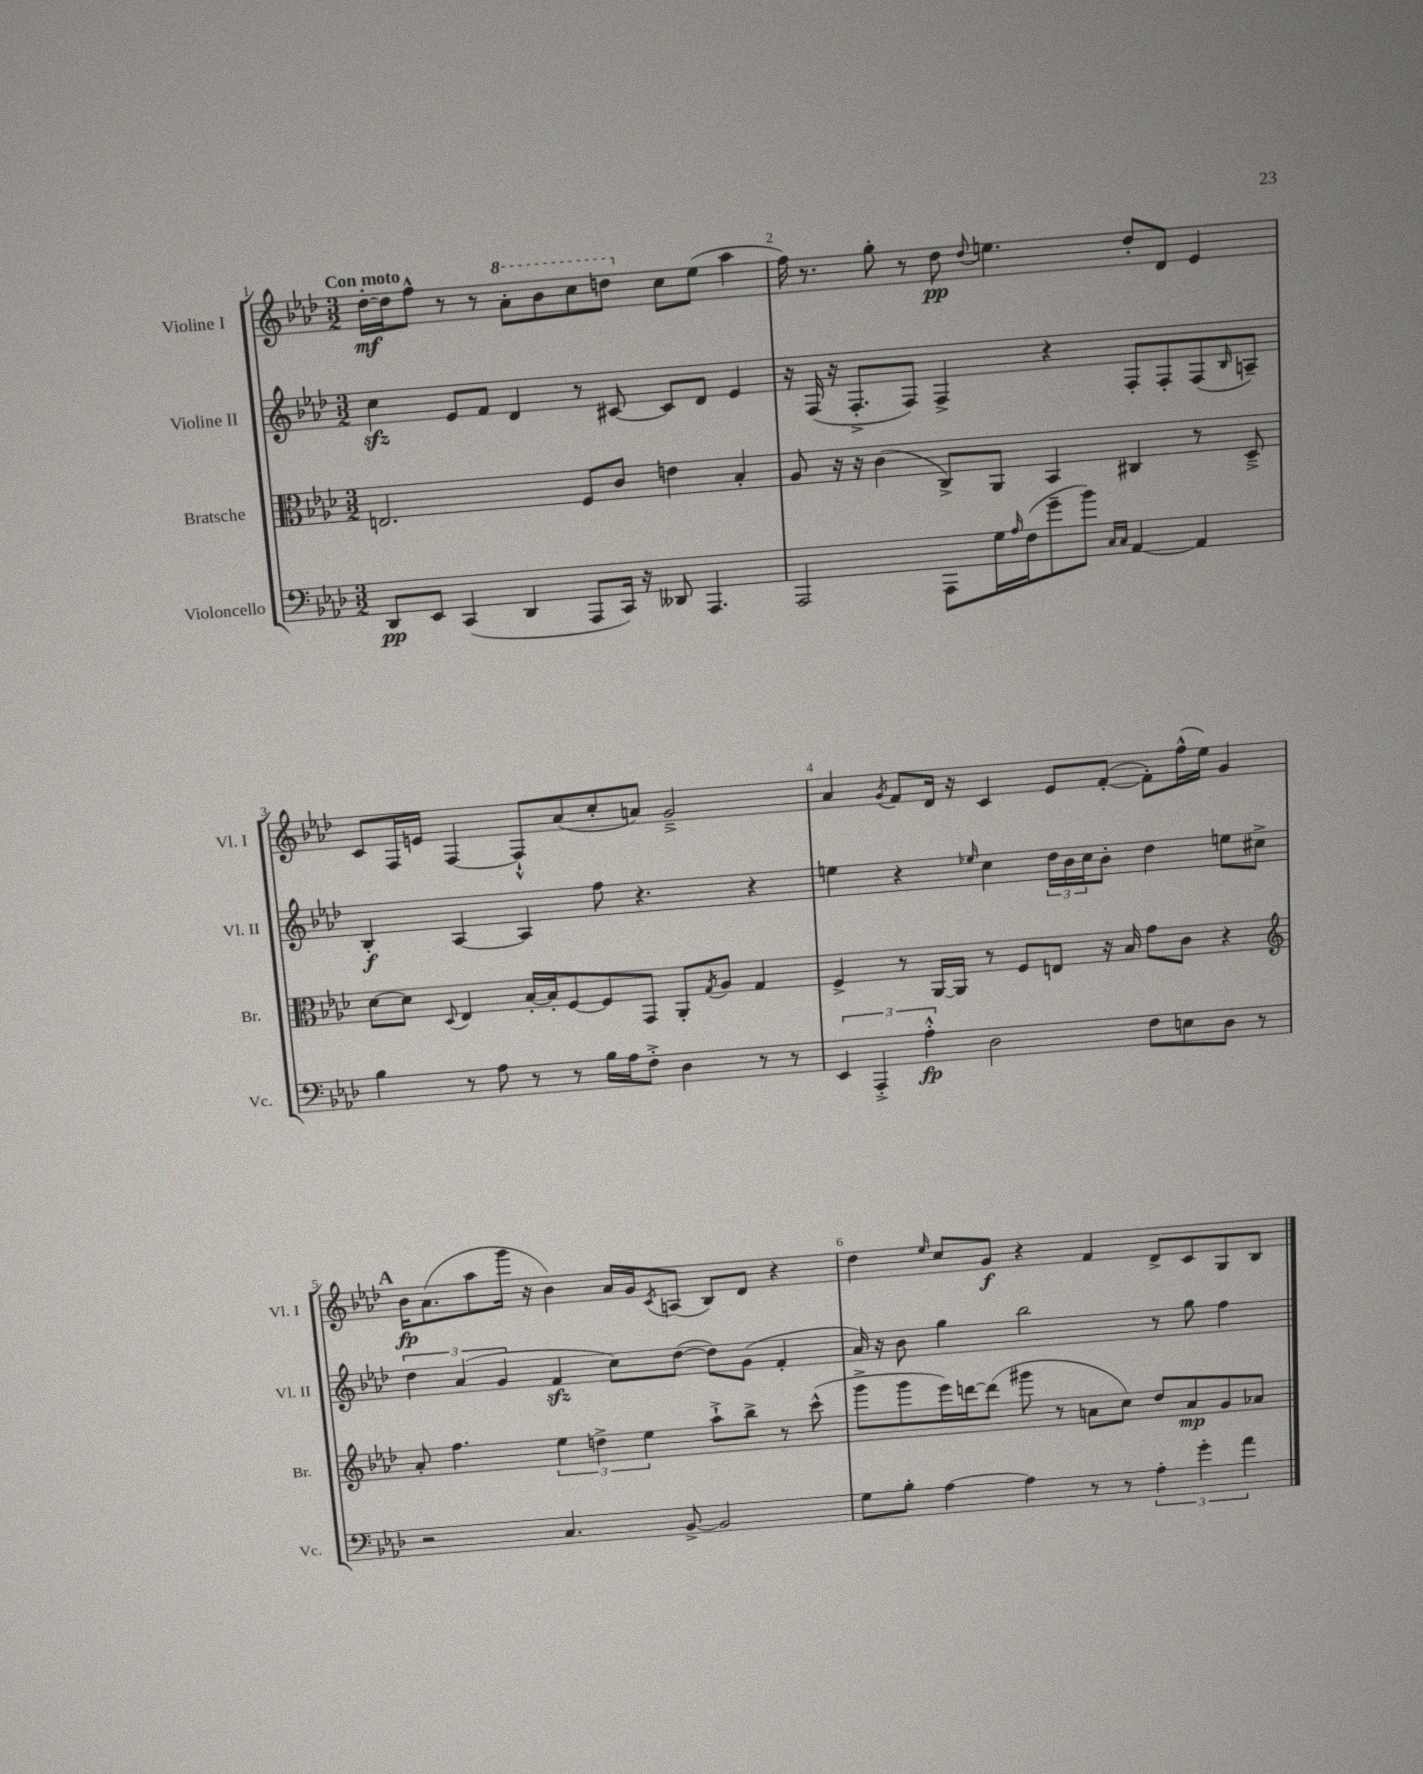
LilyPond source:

<<
\new StaffGroup <<
\new Staff = "s0" \with { instrumentName = "Violine I" shortInstrumentName = "Vl. I" } {
    \clef treble \key aes \major \numericTimeSignature \time 3/2 \tempo "Con moto"
    des''16~-.\mf des''16 f''8-^ r8 r8 \ottava #1 aes''8-. bes''8 c'''8 d'''8 \ottava #0 c''8 ees''8( aes''4 |
    f''16) r8. g''8-. r8 des''8\pp \appoggiatura { des''8 } e''4. des''8-. des'8 ees'4 |
    c'8 f16 e'16 f4~ f8-!-^ aes'8( c''8-. a'8) g'2---> |
    aes'4 \acciaccatura { g'8 } f'8 des'16 r16 c'4 ees'8 f'8~-.( f'8-.) f''16-^( ees''16) g'4 |
    \mark \markup { \bold "A" } bes'16\fp aes'8.( aes''8 g'''16 r16 bes'4) aes'16 g'16 \acciaccatura { c'8 } a8( bes8) des'8 r4 |
    des''4 \grace { ees''16 } c''8 g'8\f r4 f'4 des'8-> c'8 g8 bes8 \bar "|." |
}
\new Staff = "s1" \with { instrumentName = "Violine II" shortInstrumentName = "Vl. II" } {
    \clef treble \key aes \major \numericTimeSignature \time 3/2
    c''4\sfz ees'8 f'8 des'4 r8 cis'8~ cis'8 des'8 ees'4 |
    r16 f16( r16 f8.-.-> f8) f4-> r4 f8-. f8-. f8( \grace { bes16 } a8--) |
    bes4-.\f aes4~ aes4 f''8 r4. r4 |
    e''4 r4 \grace { ees''16 } c''4 \tuplet 3/2 { des''16 bes'16 c''16 } bes'8-. des''4 e''8 cis''8-> |
    \mark \markup { \bold "A" } \tuplet 3/2 { des''4 aes'4( g'4 } f'4\sfz c''8) des''8~( des''8) g'8( f'4-. |
    aes'16) r16 bes'8 g''4 bes''2 r8 g''8 f''4 \bar "|." |
}
\new Staff = "s2" \with { instrumentName = "Bratsche" shortInstrumentName = "Br." } {
    \clef alto \key aes \major \numericTimeSignature \time 3/2
    e2. f8 c'8 e'4 bes4-. |
    aes8 r16 r16 c'4( c8->) aes,8 bes,4 cis4 r8 des8---> |
    des'8~ des'8 \appoggiatura { des8 } ees4 bes16~-. bes16-. f8~ f8 g,8 aes,8-. \acciaccatura { g8 } aes8 g4 |
    f4-> r8 aes,16~ aes,16 r8 f8 e8 r16 bes16 g'8 c'8 r4 |
    \mark \markup { \bold "A" } \clef treble aes'8-. f''4. \tuplet 3/2 { ees''4 d''4-> ees''4 } aes''8-!-> bes''8-> r8 c'''8-^( |
    g'''8-> g'''8 ees'''16) d'''16~ d'''8( gis'''8 r8 a'8 c''8) des''8 a'8\mp g'8 aes'8 \bar "|." |
}
\new Staff = "s3" \with { instrumentName = "Violoncello" shortInstrumentName = "Vc." } {
    \clef bass \key aes \major \numericTimeSignature \time 3/2
    des,8\pp ees,8 c,4( des,4 aes,,8 c,16) r16 deses,8 aes,,4. |
    aes,,2 aes,,8 g16 \grace { aes16 } f16( g'8-- bes'8) \grace { c16 c16 } aes,4~ aes,4 |
    bes4 r8 aes8 r8 r8 bes16 aes16 f8-.-> des4 r8 r8 |
    \tuplet 3/2 { ees,4 aes,,4-.-> aes4-.-^\fp } des2 f8 e8 des8 r8 |
    \mark \markup { \bold "A" } r2 c4. bes,8~-> bes,2 |
    g8 bes8-. aes4~ aes4 r8 r8 \tuplet 3/2 { aes4-. g'4-. aes'4 } \bar "|." |
}
>>
>>
\layout { \context { \Score \override BarNumber.break-visibility = ##(#f #t #t) barNumberVisibility = #all-bar-numbers-visible } }
